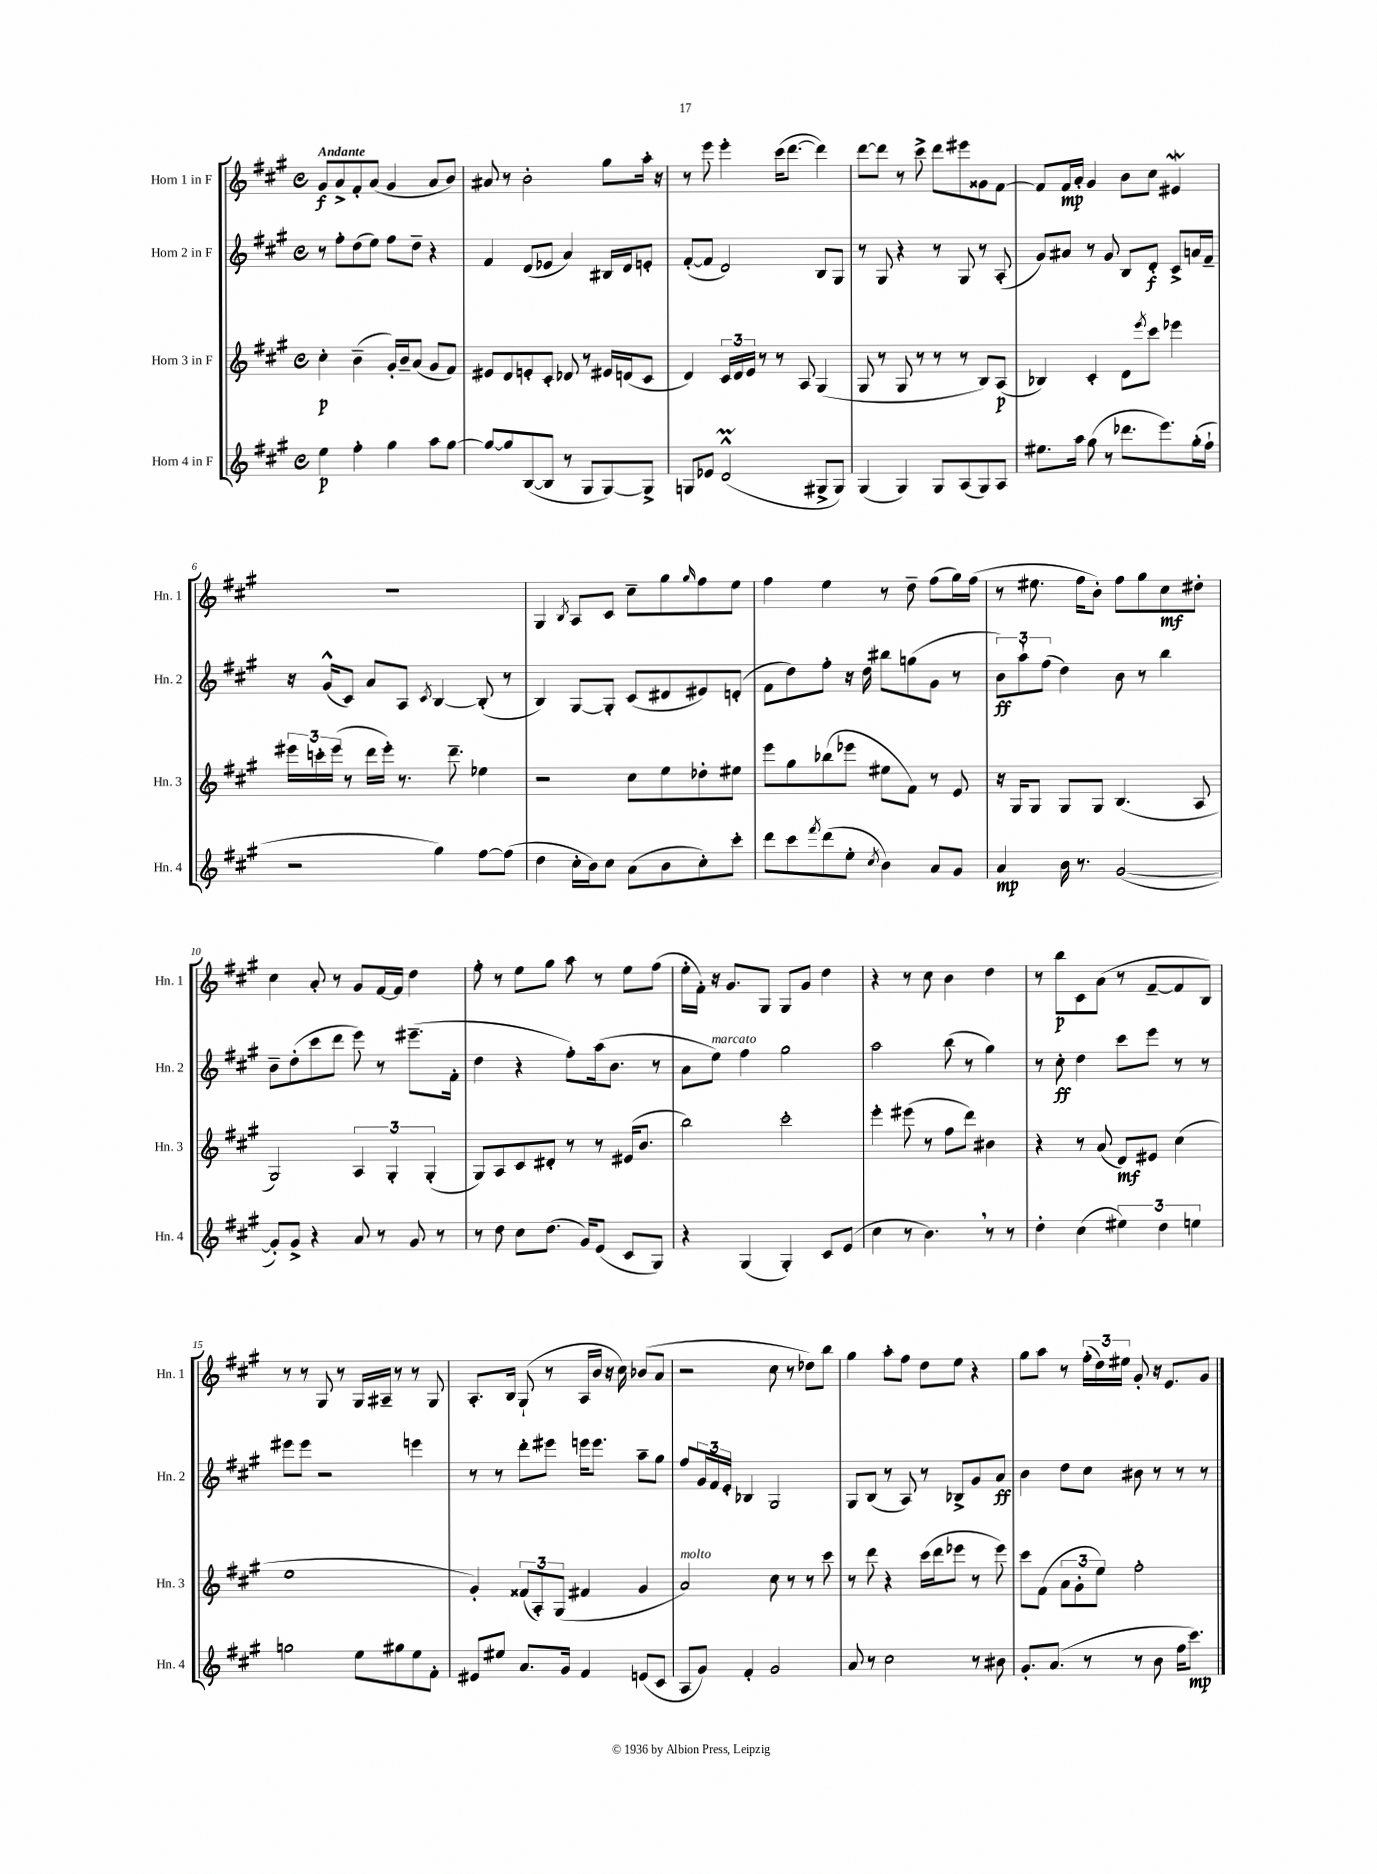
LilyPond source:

<<
\new StaffGroup <<
\new Staff = "s0" \with { instrumentName = "Horn 1 in F" shortInstrumentName = "Hn. 1" } {
    \clef treble \key a \major \defaultTimeSignature \time 4/4 \tempo "Andante"
    gis'8\f a'8-> fis'8-. a'8( gis'4 a'8 b'8) |
    ais'8 r8 b'2-. gis''8 a''16-. r16 |
    r8 e'''8 e'''4-. cis'''16( d'''8.~ d'''4) |
    d'''8~ d'''8 r8 cis'''8-> d'''8 eis'''8 gisis'8 fis'8~ |
    fis'8 fis'16\mp a'16-. gis'4 b'8 cis''8 eis'4\mordent |
    R1 |
    gis4 \acciaccatura { b8 } a8 cis'8 cis''8-- gis''8 \grace { gis''16 } fis''8 e''8 |
    fis''4 e''4 r8 d''8-- fis''8( gis''16) fis''16( |
    r8 eis''8. fis''16 b'8-.) fis''8 gis''8 cis''8\mf dis''8-. |
    cis''4 a'8-. r8 gis'8 fis'16~ fis'16 d''4 |
    fis''8-. r8 e''8 gis''8 a''8 r8 e''8 fis''8( |
    e''16-. fis'16-.) r16 gis'8. gis8 gis8 gis'8 d''4 |
    r4 r8 cis''8 b'4 d''4 |
    r8 b''8\p cis'8 a'8( r8 fis'8~-- fis'8 b8) |
    r8 r8 gis8 r8 gis16 ais16-- r8 r8 gis8 |
    a8.-. b16 gis8-!( r8 a16 b'16 r16 cis''16) bes'8( a'8 |
    r2 cis''8 r8 des''8) b''8 |
    gis''4 a''8-. fis''8 d''8 e''8 r4 |
    gis''8 a''8 r8 \tuplet 3/2 { fis''16-.( d''16) eis''16 } gis'8-. r16 e'8. gis'8 \bar "|." |
}
\new Staff = "s1" \with { instrumentName = "Horn 2 in F" shortInstrumentName = "Hn. 2" } {
    \clef treble \key a \major \defaultTimeSignature \time 4/4
    r8 fis''8-. d''8( e''8) fis''8 d''8-- r4 |
    fis'4 d'8( ees'8 a'4) bis16 d'16 e'8-. |
    fis'8~-.( fis'8 d'2) b8 gis8 |
    r8 gis8 r4 r8 gis8 r8 a8-.( |
    gis'8) ais'8 r8 gis'8 b8 d'8-.\f cis'8-> a'16 fis'16-- |
    r16 gis'16-^( cis'8) a'8 a8 \acciaccatura { cis'8 } b4~ b8-.( r8 |
    b4) gis8~ gis8-. cis'8( dis'8 eis'8) d'8-.( |
    fis'8 d''8) fis''8-. r16 d''16 bis''8 g''8( gis'8 r8 |
    \tuplet 3/2 { b'8\ff) a''8-! fis''8( } d''4) b'8 r8 b''4 |
    b'8-- d''8-.( cis'''8 d'''8 e'''8) r8 eis'''8.--( fis'16-. |
    d''4 r4 fis''8-.) a''16( b'8. r8 |
    a'8 e''8^\markup { \italic "marcato" }) fis''4 gis''2 |
    a''2 b''8( r8 gis''4) |
    r8 cis''8-.\ff d''4 cis'''8 e'''8 r8 r8 |
    eis'''8 eis'''8 r2 e'''4 |
    r8 r8 d'''8-. eis'''8 e'''16 e'''8. a''8-- gis''8 |
    fis''8 \tuplet 3/2 { gis'16 fis'16 e'16-. } bes4 gis2 |
    gis8 b8( r8 a8) r8 bes8-> gis'8 a'8\ff |
    b'4 d''8 cis''8 bis'8 r8 r8 r8 \bar "|." |
}
\new Staff = "s2" \with { instrumentName = "Horn 3 in F" shortInstrumentName = "Hn. 3" } {
    \clef treble \key a \major \defaultTimeSignature \time 4/4
    cis''4-.\p b'4--( gis'16-.) b'16-- a'8( gis'8 fis'8) |
    eis'8 d'8 e'8-. cis'8-. des'8 r8 eis'16 d'16( cis'8 |
    d'4) \tuplet 3/2 { cis'16 d'16 e'16 } r8 r8 a8 gis4( |
    gis8 r8 gis8 r8 r8 r8 b8) a8\p( |
    bes4) cis'4-. d'8 \acciaccatura { e'''8 } cis'''8 ees'''4 |
    \tuplet 3/2 { eis'''16 c'''16-. eis'''16( } r8 d'''16 eis'''16-.) r8. d'''8.-- ees''4 |
    r2 cis''8 e''8 des''8-. eis''8 |
    e'''8 gis''8 bes''8( ees'''8 eis''8 fis'8) r8 e'8 |
    r16 gis16 gis8 gis8 gis8 b4.( a8 |
    gis2) \tuplet 3/2 { a4 gis4-. gis4-.( } |
    gis8) a8 cis'8 dis'8-. r8 r8 eis'16( b'8. |
    b''2) cis'''2-. |
    e'''4-. eis'''8( r8 fis''8 d'''8) bis'4 |
    r4 r8 a'8( d'8\mf) eis'8 cis''4( |
    e''1 |
    gis'4-.) \tuplet 3/2 { fisis'8( a8-.) gis8( } fis'4 gis'4 |
    a'2^\markup { \italic "molto" }) cis''8 r8 r8 cis'''8 |
    r8 d'''8 r4 cis'''16( d'''16 ees'''8 r8 ees'''8) |
    cis'''8 fis'8( \tuplet 3/2 { a'8 gis'8-. e''8) } fis''2-. \bar "|." |
}
\new Staff = "s3" \with { instrumentName = "Horn 4 in F" shortInstrumentName = "Hn. 4" } {
    \clef treble \key a \major \defaultTimeSignature \time 4/4
    e''4\p fis''4-. gis''4 a''8 gis''8~ |
    gis''8~ gis''8 b8~( b8 r8 gis8 gis8~) gis8-> |
    g8 ees'8 d'2-^\prall( gis8-> gis8) |
    gis4( gis4) gis8 a8( gis8) a8 |
    eis''8. a''16 gis''8( r8 des'''8. e'''8.) gis''16-.( fis''16-! |
    r2 gis''4) fis''8~ fis''8( |
    d''4 cis''16-. b'16) cis''8 a'8( b'8 cis''8-.) cis'''8-. |
    d'''8 cis'''8 \acciaccatura { fis'''8 } d'''8( e''8-. \acciaccatura { cis''8 } b'4) a'8 gis'8 |
    a'4\mp b'16 r8. gis'2~( |
    gis'8-.) gis'8-> r4 a'8 r8 gis'8 r8 |
    r8 d''8 cis''8 d''8.( gis'16) e'8( cis'8 gis8) |
    r4 gis4( gis4-.) cis'8 e'8( |
    cis''4 r8 b'4.) \breathe r8 r8 |
    d''4-. cis''4( \tuplet 3/2 { eis''4) d''4 e''4 } |
    g''2 e''8 gis''8 e''8 fis'8-. |
    eis'8 eis''8 a'8. gis'16 fis'4 e'8( cis'8 |
    a8 gis'8) fis'4-. gis'2 |
    a'8 r8 cis''2 r8 bis'8 |
    gis'8.-. a'8.( r8 r8 b'8 fis''16 cis'''8.\mp) \bar "|." |
}
>>
>>
